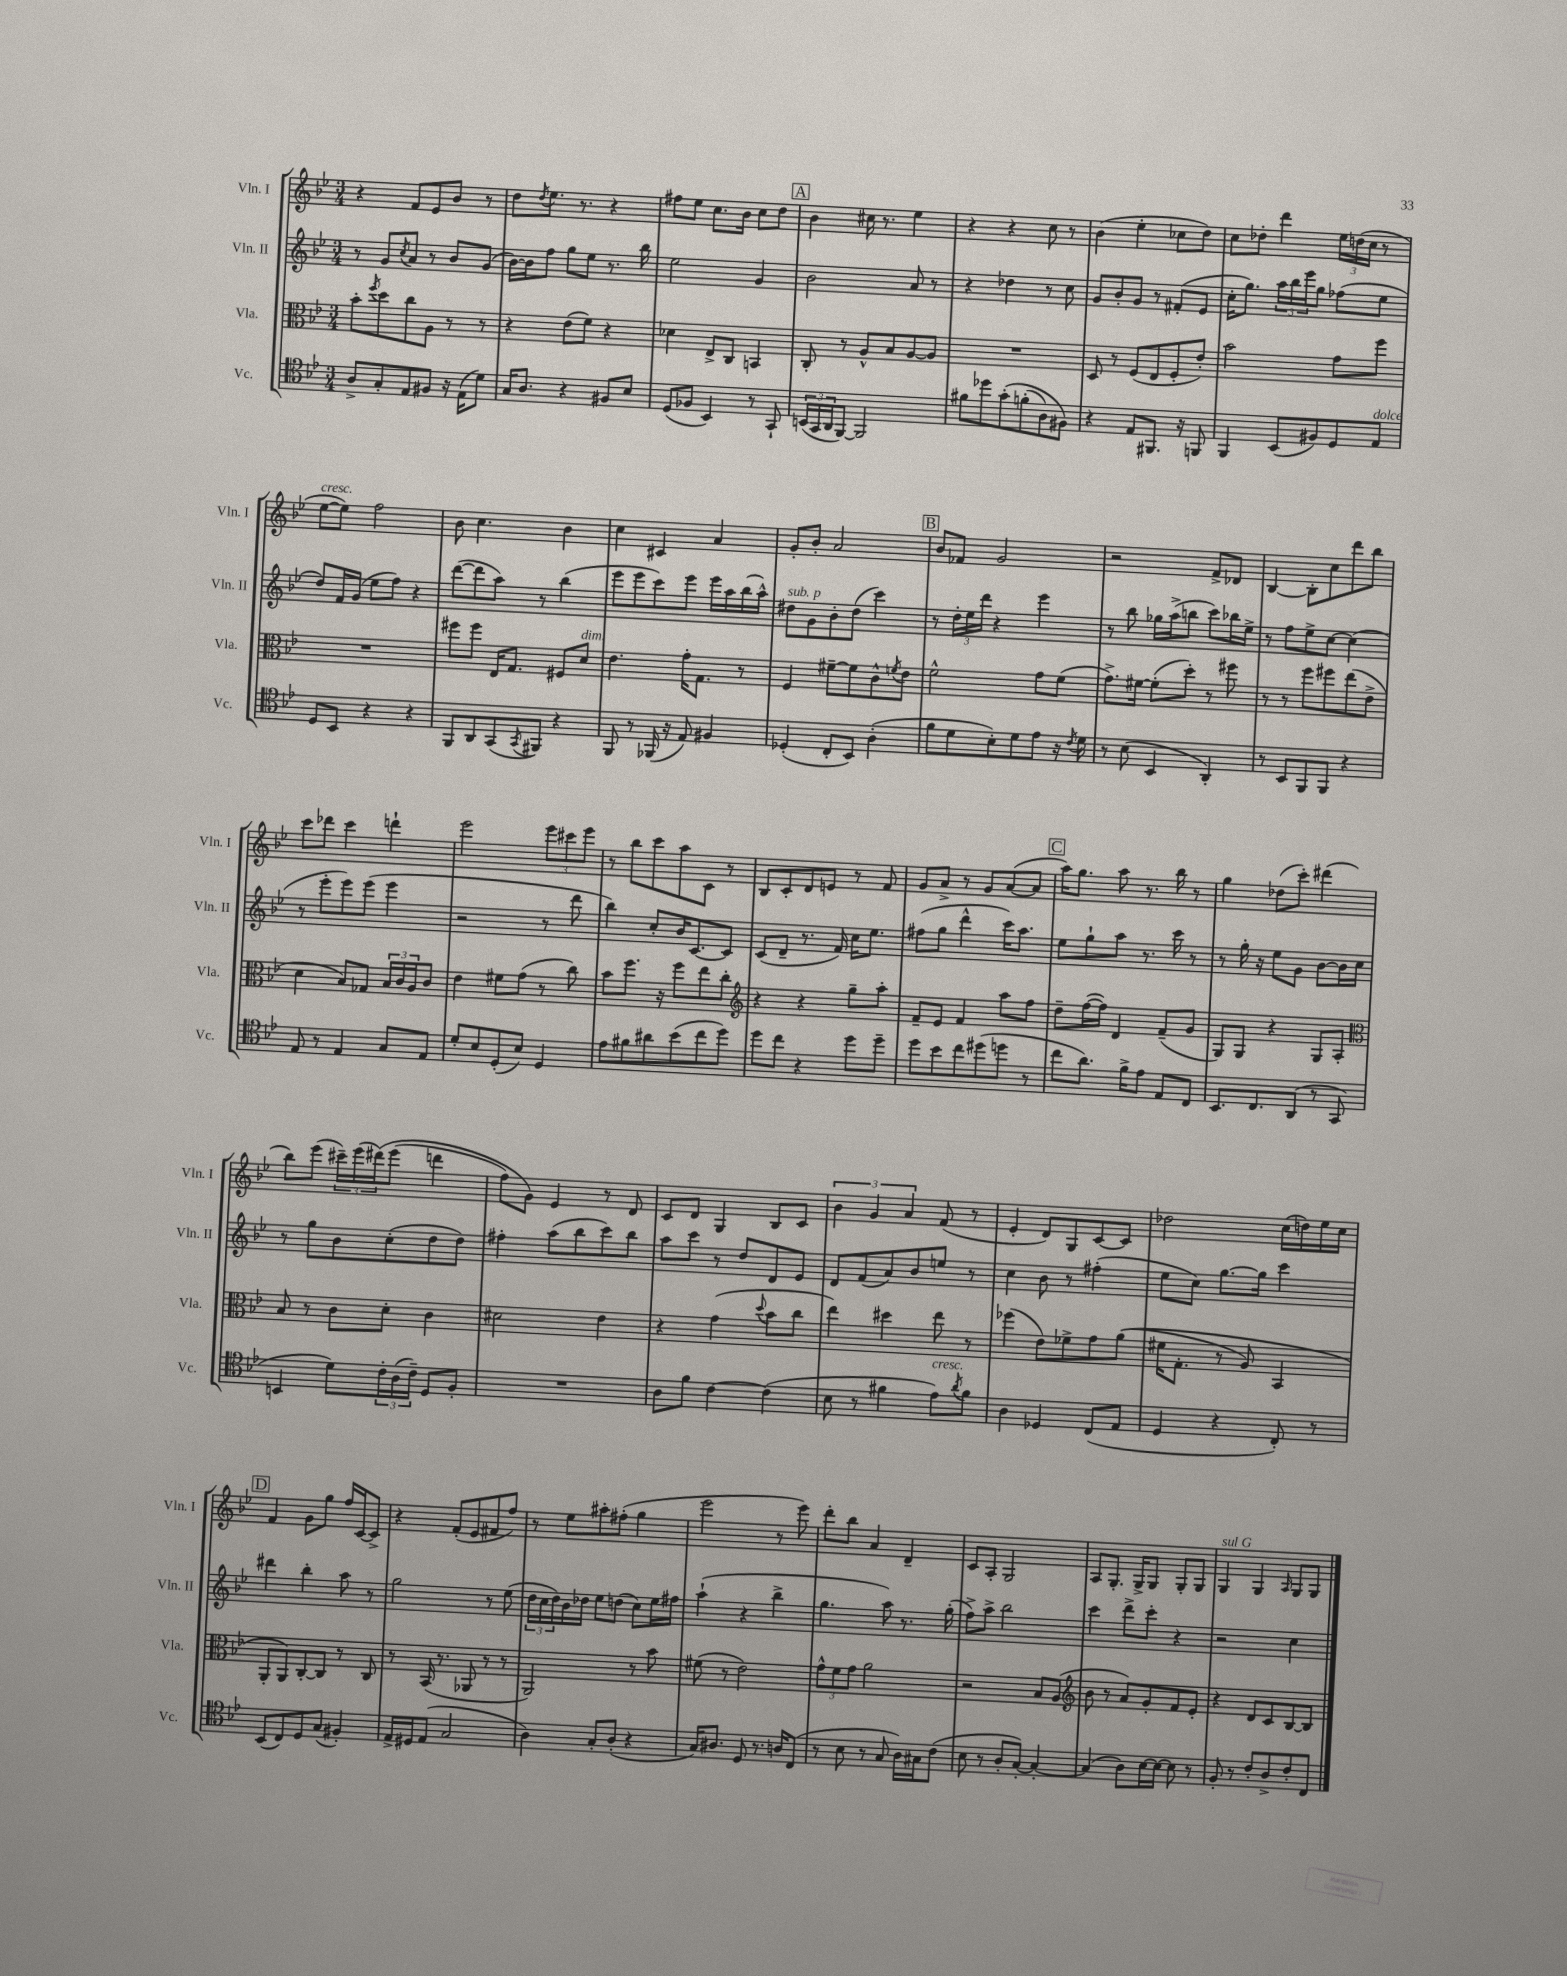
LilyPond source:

<<
\new StaffGroup <<
\new Staff = "s0" \with { instrumentName = "Vln. I" shortInstrumentName = "Vln. I" } {
    \clef treble \key bes \major \numericTimeSignature \time 3/4
    r4 f'8 ees'8 bes'8 r8 |
    d''8 \acciaccatura { d''8 } ees''8. r8. r4 |
    fis''8 ees''8 c''8. bes'16 c''8 d''8 |
    \mark \markup { \box "A" } bes'4 cis''16 r8. ees''4 |
    r4 r4 c''8 r8 |
    bes'4( ees''4-. ces''8 d''8) |
    c''8 des''8-. d'''4 \tuplet 3/2 { ees''16 d''16( c''16 } r8 |
    ees''8~^\markup { \italic "cresc." } ees''8) f''2 |
    bes'8 c''4. bes'4 |
    c''4 cis'4 a'4 |
    g'8-. bes'8-. a'2 |
    \mark \markup { \box "B" } bes'8 fes'8 g'2 |
    r2 f'8-> des'8 |
    bes4~ bes8-. c''8 d'''8 bes''8 |
    c'''8 des'''8 c'''4 d'''4-! |
    ees'''2 \tuplet 3/2 { ees'''8 cis'''8 ees'''8 } |
    r8 bes''8 c'''8 a''8 c'8 r8 |
    bes8 c'8-. d'8 e'8 r8 f'8 |
    g'8 a'8-> r8 g'8 a'8~( a'8 |
    \mark \markup { \box "C" } a''16) g''8. a''8 r8. bes''16 r8 |
    g''4 des''8( c'''8-.) dis'''4( |
    bes''8) ees'''8( \tuplet 3/2 { cis'''16--) ees'''16( dis'''16)\( } ees'''8( d'''4 |
    f''8) g'8\) ees'4 r8 d'8 |
    c'8 d'8 g4 bes8 c'8 |
    \tuplet 3/2 { bes'4 g'4 a'4 } f'8( r8 |
    ees'4-. d'8) g8 c'8~ c'8 |
    des''2 c''16( d''16) ees''16 c''16 |
    \mark \markup { \box "D" } f'4 g'8 g''8 f''16 c'16~ c'8-> |
    r4 f'8-.( ees'8 fis'8 f''8) |
    r8 ees''8 ais''8-. fis''8-.( g''4 |
    ees'''2 r8 ees'''8) |
    d'''8-. bes''8 a'4 d'4-- |
    c'8 a8-. g2 |
    a8 g8.-. g16-> g8 g8-. g8 |
    g4^\markup { \italic "sul G" } g4 \grace { a16 } g8 g8 \bar "|." |
}
\new Staff = "s1" \with { instrumentName = "Vln. II" shortInstrumentName = "Vln. II" } {
    \clef treble \key bes \major \numericTimeSignature \time 3/4
    r8 g'8 \acciaccatura { c''8 } a'8 r8 bes'8 g'8( |
    bes'16~) bes'16 f''8 g''8 ees''8 r8. bes''16 |
    ees''2 g'4 |
    \mark \markup { \box "A" } bes'2 a'8 r8 |
    r4 des''4 r8 c''8 |
    g'8 bes'8-. g'8 r8 fis'8-.( ees'8 |
    c''16-. g''8.) \tuplet 3/2 { a''16 bes''16 ees'''16 } g''8 fes''8( ees''8 |
    d''8) f'16 g'16( ees''8 f''8) r4 |
    d'''8~( d'''8 a''8) r8 bes''4( |
    ees'''8 ees'''8 c'''8) ees'''8 ees'''16 a''16 bes''16( a''16-^) |
    dis''8^\markup { \italic "sub. p" } g'8 bes'8-. dis''8( c'''4) |
    \mark \markup { \box "B" } r8 \tuplet 3/2 { d''16-. ees''16 d'''16 } r4 ees'''4 |
    r8 bes''8 ges''16 a''16->( b''8 c'''8) bes''16 ees''16-> |
    r8 f''8 ees''8-> c''8~ c''4( |
    r8 ees'''8-. ees'''8) ees'''8( ees'''4 |
    r2 r8 d'''8 |
    bes''4) c''8-. bes'16 c'8.~ c'8 |
    c'8( d'8-- r8. f'16) c''16 ees''8. |
    fis''8( g''8 d'''4-^ c'''16) a''8. |
    \mark \markup { \box "C" } ees''8 g''8-! a''8 r8. c'''16 r8 |
    r8 g''16-. r16 ees''8 g'8 bes'8~ bes'16 c''16 |
    r8 g''8 bes'8 c''8-.( d''8 d''8) |
    fis''4-. a''8( bes''8 c'''8) bes''8 |
    a''8 c'''8 r8 d''8 d'8 ees'8 |
    d'8 f'8( a'8) bes'8 e''8 r8 |
    c''4 bes'8 r8 fis''4-.( |
    ees''8 c''8) g''8.~ g''16 c'''4 |
    \mark \markup { \box "D" } dis'''4 bes''4-. a''8 r8 |
    g''2 r8 ees''8( |
    \tuplet 3/2 { d''16 c''16 d''16) } bes'16 des''16 ees''8 d''8( c''8) ees''16 fis''16 |
    a''4-!( r4 bes''4-> |
    g''4. a''8) r8. g''16-.( |
    f''8->) a''8-> bes''2 |
    c'''4 d'''8-> c'''8-. r4 |
    r2 c''4 \bar "|." |
}
\new Staff = "s2" \with { instrumentName = "Vla." shortInstrumentName = "Vla." } {
    \clef alto \key bes \major \numericTimeSignature \time 3/4
    bes'8-. \acciaccatura { f''8 } d''8 c''8 a8 r8 r8 |
    r4 ees'8( f'8) r4 |
    des'4 ees8-> c8 b,4 |
    \mark \markup { \box "A" } c8-. r8 a8-^ bes8 a8~ a8 |
    R2. |
    d8 r8 f8( ees8 f8-. ees'8-.) |
    bes'2 g'8 f''8 |
    R2. |
    fis''8 fis''8 ees16 g8. fis8 d'8^\markup { \italic "dim." } |
    ees'4. g'16-. g8. r8 |
    f4 fis'8~-- fis'8 c'8-^ \acciaccatura { f'8 } ees'8 |
    \mark \markup { \box "B" } f'2-^ g'8 f'8( |
    g'8.->) fis'16~ fis'8-.( d''8-.) r8 fis''8 |
    r8 r8 f''8 fis''8 ees''8( ees'8-> |
    d'4 bes8) ges8 \tuplet 3/2 { bes16 c'16 a16 } c'8 |
    ees'4 fis'8 g'8( r8 c''8) |
    bes'8 f''8. r16 f''8 ees''8 c''8-. |
    \clef treble r4 r4 g''8-- a''8-. |
    f'8-- ees'8 f'4 a''8 f''8 |
    \mark \markup { \box "C" } d''8-- f''16~( f''16) d'4 f'8--( g'8 |
    g8) g8 r4 g8 a8-. |
    \clef alto bes8 r8 c'8 d'8-. c'4 |
    dis'2 ees'4 |
    r4 g'4( \appoggiatura { d''8 } bes'8 c''8 |
    ees''4) dis''4 ees''8 r8 |
    fes''4( ees'8) fes'8-> g'8 a'8(\( |
    fis'16 g8.-. r8 a8) bes,4 |
    \mark \markup { \box "D" } a,8-. a,8\) c8~-. c8 r8 c8 |
    r8 bes,16( r8. aes,8 r8 r8 |
    a,2) r8 bes'8 |
    fis'8( r8 ees'2) |
    \tuplet 3/2 { g'8-^ f'8 g'8 } a'2 |
    r2 bes8 a8( |
    \clef treble bes'8 r8 a'8) g'8-. f'8 ees'8-. |
    r4 d'8 c'8 bes8~ bes8 \bar "|." |
}
\new Staff = "s3" \with { instrumentName = "Vc." shortInstrumentName = "Vc." } {
    \clef tenor \key bes \major \numericTimeSignature \time 3/4
    a8-> g8-. ees8 fis8 r16 ees16( d'8) |
    g16 a8. r4 fis8 bes8 |
    d8( fes8 bes,4) r8 g,8-! |
    \mark \markup { \box "A" } \tuplet 3/2 { b,16( g,16 a,16 } f,8~) f,2 |
    fis'8 des''8 g'8-.\( f'8-.( a8) fis8\) |
    r4 ees8 fis,8. r16 f,8 |
    f,4 bes,8( fis8) d8 ees8^\markup { \italic "dolce" } |
    d8 bes,8 r4 r4 |
    f,8 a,8 g,8( \acciaccatura { g,8 } fis,8) r4 |
    f,8 r8 fes,16( r16 ees8) fis4 |
    des4-.( c8-. bes,8) a4-.( |
    \mark \markup { \box "B" } f'8 d'8 bes8-.) d'8 ees'8 r16 \acciaccatura { c'8 } d'16 |
    r8 bes8( bes,4 a,4-.) |
    r8 bes,8 f,8 f,8 r4 |
    ees8 r8 ees4 g8 ees8 |
    d'8-. bes8 d8-.( bes8) d4 |
    ees'8 fis'8 ais'8 bes'8( c''8 d''8) |
    d''8 c''8 r4 d''8 d''8-- |
    d''8 bes'8 c''8 dis''8( d''8 r8 |
    \mark \markup { \box "C" } c''8 a'8.) f'16-> ees'8 ees8 c8 |
    bes,8. c8. a,8( r8 g,8 |
    b,4 d'8) \tuplet 3/2 { c'16-. a16( c'16--) } d8 f8-. |
    R2. |
    a8 f'8 c'4~ c'4( |
    bes8 r8 fis'4 ees'8^\markup { \italic "cresc." }) \acciaccatura { a'8 } fis'8 |
    a4 des4 c8( ees8 |
    d4 r4 c8-.) r8 |
    \mark \markup { \box "D" } bes,8( c8) d8 g8( fis4-.) |
    ees16-> dis16 ees8( g2 |
    a4) g8-. a8-.( r4 |
    g16) ais8. d8 r8. a16 c8( |
    r8 bes8 r8 g8 a16) gis16 c'8( |
    bes8 r8 a8-. g8~-.) g4~-. |
    g4( a8) bes16~ bes16~ bes8 r8 |
    f8-. r8 c'8-. a8-> c'8-. c8 \bar "|." |
}
>>
>>
\layout { \context { \Score \remove "Bar_number_engraver" } }
